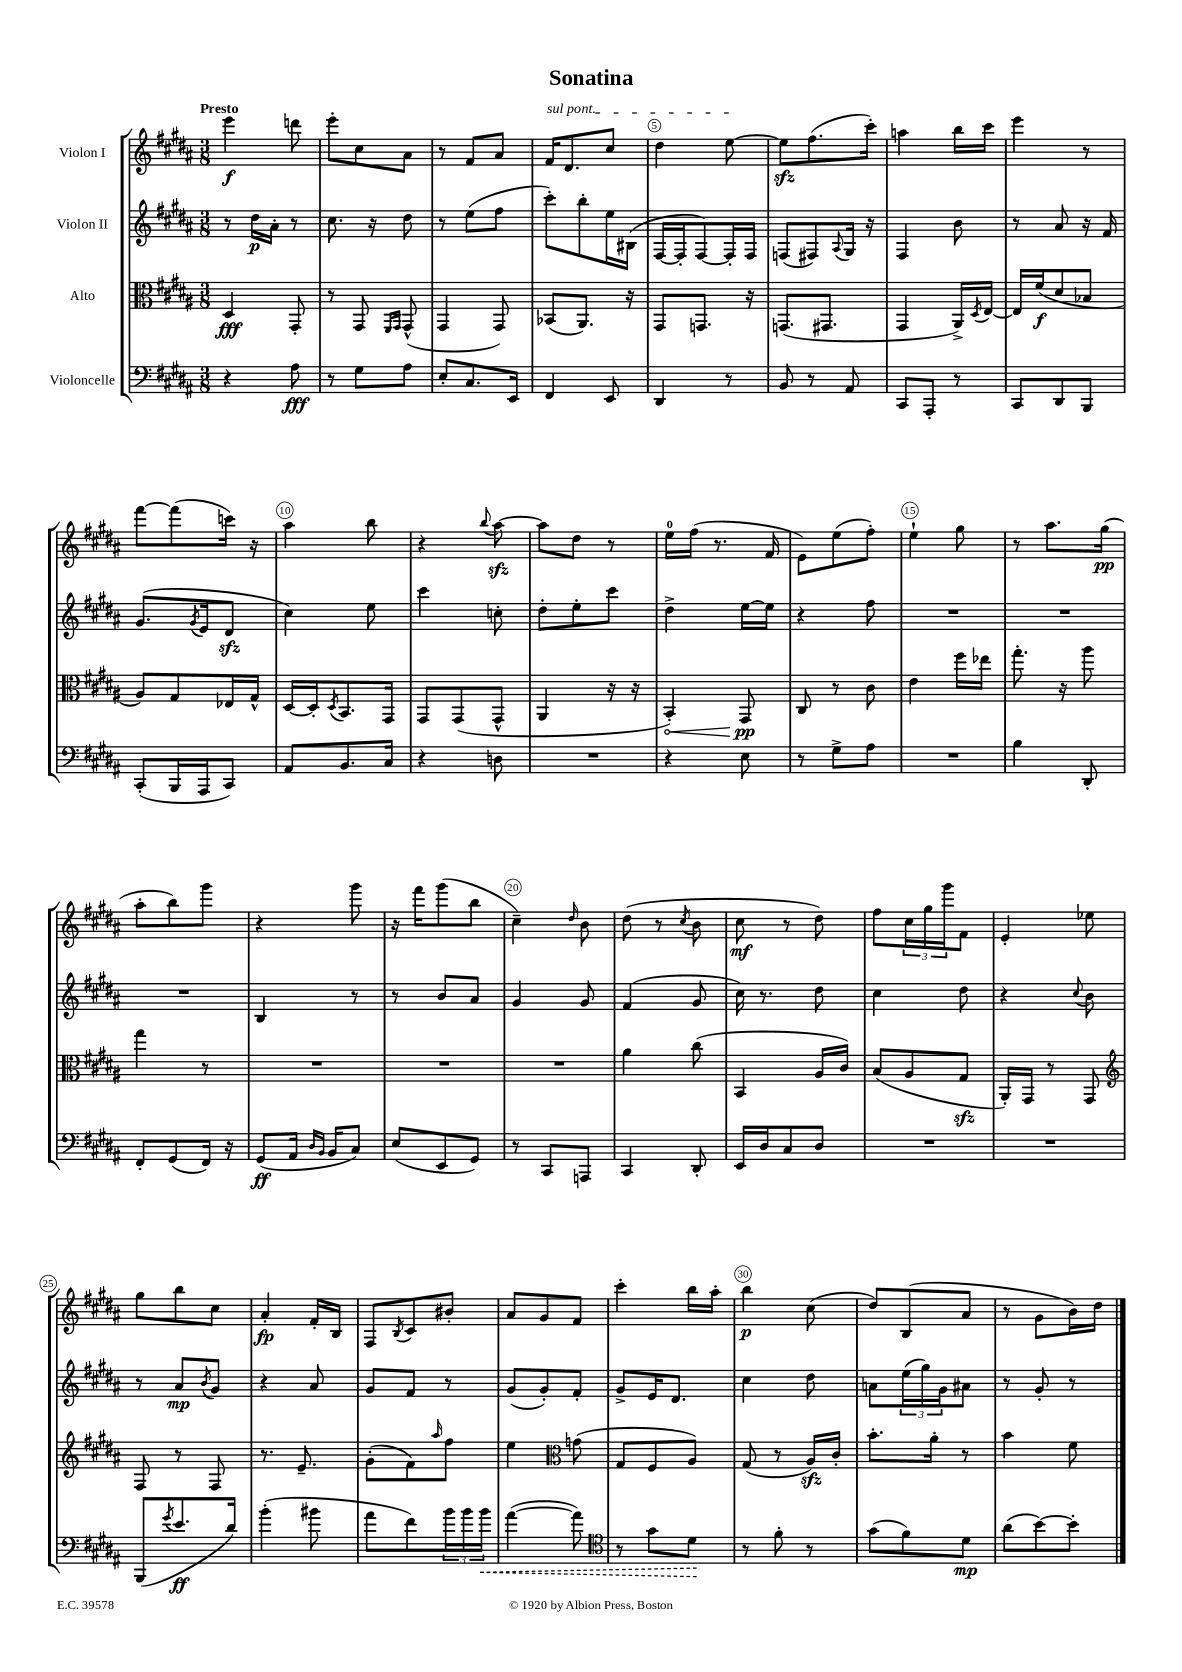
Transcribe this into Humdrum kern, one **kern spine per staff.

**kern	**dynam	**kern	**dynam	**kern	**dynam	**kern	**dynam
*part4	*part4	*part3	*part3	*part2	*part2	*part1	*part1
*staff4	*staff4	*staff3	*staff3	*staff2	*staff2	*staff1	*staff1
*I"Violoncelle	*	*I"Alto	*	*I"Violon II	*	*I"Violon I	*
*clefF4	*	*clefC3	*	*clefG2	*	*clefG2	*
*k[f#c#g#d#a#]	*	*k[f#c#g#d#a#]	*	*k[f#c#g#d#a#]	*	*k[f#c#g#d#a#]	*
*M3/8	*	*M3/8	*	*M3/8	*	*M3/8	*
=1	=1	=1	=1	=1	=1	=1	=1
!	!	!	!	!	!	!LO:TX:a:B:t=Presto	!
4r	.	4D#/	fff	8r	.	4eee\	f
.	.	.	.	16dd#\LL	p	.	.
.	.	.	.	16a#'\JJ	.	.	.
8A#\	fff	8GG#'/	.	8r	.	8dddn\	.
=2	=2	=2	=2	=2	=2	=2	=2
8r	.	8r	.	8.cc#\	.	8eee'\L	.
8G#\L	.	8GG#/	.	.	.	8cc#\	.
.	.	.	.	16r	.	.	.
.	.	16qqFF#/LL	.	.	.	.	.
.	.	16qqGG#/JJ	.	.	.	.	.
8A#\J	.	(8GG#^^/	.	8dd#\	.	8a#\J	.
=3	=3	=3	=3	=3	=3	=3	=3
8E'/L	.	4GG#/	.	8r	.	8r	.
8.C#/	.	.	.	(8ee\L	.	8f#/L	.
.	.	8GG#/)	.	8ff#\J	.	8a#/J	.
16EE/Jk	.	.	.	.	.	.	.
=4	=4	=4	=4	=4	=4	=4	=4
!	!	!	!	!	!	!LO:TX:a:i:t=sul pont.	!
4FF#/	.	(8BB-X/L	.	8ccc#'\L)	.	16f#/KL	.
.	.	.	.	.	.	8.d#/	.
.	.	8.AA#/J)	.	8bb'\	.	.	.
8EE/	.	.	.	16ee\L	.	8cc#/J	.
.	.	16r	.	(16B#X\JJ	.	.	.
=5	=5	=5	=5	=5	=5	=5	=5
4DD#/	.	8GG#/L	.	[16F#/LL	.	4dd#\	.
.	.	.	.	16F#'/J]	.	.	.
.	.	8.GGn/J	.	[8F#/)	.	.	.
8r	.	.	.	16F#'/L]	.	[8ee\	.
.	.	16r	.	16F#/JJ	.	.	.
=6	=6	=6	=6	=6	=6	=6	=6
8BB/	.	(8.GGn/L	.	(8Fn/L	.	8eezz\L]	.
8r	.	.	.	8F#X/)	.	(8.ff#\	.
.	.	8.GG#X/J	.	.	.	.	.
.	.	.	.	8qqA#/	.	.	.
8AA#/	.	.	.	16G#/Jk	.	.	.
.	.	.	.	16r	.	16ccc#'\Jk)	.
=7	=7	=7	=7	=7	=7	=7	=7
8CC#/L	.	4GG#/	.	4F#/	.	4aan\	.
8AAA#'/J	.	.	.	.	.	.	.
8r	.	16AA#^/LL)	.	8b\	.	16bb\LL	.
.	.	8qD#/	.	.	.	.	.
.	.	[16E/JJ	.	.	.	16ccc#\JJ	.
=8	=8	=8	=8	=8	=8	=8	=8
8CC#/L	.	16E/LL]	.	8r	.	4eee\	.
.	.	(16f#/J	f	.	.	.	.
8DD#/	.	8d#/	.	8a#/	.	.	.
8BBB/J	.	8B-X/J	.	16r	.	8r	.
.	.	.	.	16f#/	.	.	.
!!LO:LB:g=z
=9	=9	=9	=9	=9	=9	=9	=9
(8CC#'/L	.	8A#/L)	.	(8.g#/L	.	[8fff#\L	.
16BBB/L	.	8G#/	.	.	.	(8fff#\]	.
.	.	.	.	8qg#/	.	.	.
16AAA#/J	.	.	.	16e/k	.	.	.
8CC#/J)	.	16E-X/L	.	8d#zz/J	.	16cccn\Jk)	.
.	.	16G#^^/JJ	.	.	.	16r	.
=10	=10	=10	=10	=10	=10	=10	=10
8AA#/L	.	[16D#/LL	.	4cc#\)	.	4aa#\	.
.	.	16D#'/J]	.	.	.	.	.
.	.	8qD#/	.	.	.	.	.
8.BB/	.	8.BB/	.	.	.	.	.
.	.	.	.	8ee\	.	8bb\	.
16C#/Jk	.	16GG#/Jk	.	.	.	.	.
=11	=11	=11	=11	=11	=11	=11	=11
4r	.	8GG#/L	.	4ccc#\	.	4r	.
.	.	(8GG#/	.	.	.	.	.
.	.	.	.	.	.	8qqbb/	.
8Dn\	.	8GG#^^/J	.	8ccn'\	.	[8aa#zz\	.
=12	=12	=12	=12	=12	=12	=12	=12
4.r	.	4AA#/	.	8dd#'\L	.	8aa#\L]	.
.	.	.	.	8ee'\	.	8dd#\J	.
.	.	16r	.	8ccc#\J	.	8r	.
.	.	16r	.	.	.	.	.
=13	=13	=13	=13	=13	=13	=13	=13
!	!	!	!LO:HP:b	!	!	!	!
4r	.	4BB'/)	<	4dd#^\	.	16ee\LL	.
.	.	.	.	.	.	(16ff#\JJ	.
.	.	.	.	.	.	8.r	.
8E\	.	8GG#/	pp	[16ee\LL	.	.	.
.	.	.	.	16ee\JJ]	.	16f#/	.
.	.	.	[	.	.	.	.
=14	=14	=14	=14	=14	=14	=14	=14
8r	.	8C#/	.	4r	.	8e\L)	.
8G#^\L	.	8r	.	.	.	(8ee\	.
8A#\J	.	8c#\	.	8ff#\	.	8ff#'\J)	.
=15	=15	=15	=15	=15	=15	=15	=15
4.r	.	4e\	.	4.r	.	4ee`\	.
.	.	16ff#\LL	.	.	.	8gg#\	.
.	.	16ee-X\JJ	.	.	.	.	.
=16	=16	=16	=16	=16	=16	=16	=16
4B\	.	8.gg#'\	.	4.r	.	8r	.
.	.	.	.	.	.	8.aa#\L	.
.	.	16r	.	.	.	.	.
8DD#'/	.	8aa#\	.	.	.	.	.
.	.	.	.	.	.	(16gg#\Jk	pp
!!LO:LB:g=z
=17	=17	=17	=17	=17	=17	=17	=17
8FF#'/L	.	4gg#\	.	4.r	.	8aa#'\L	.
(8GG#/	.	.	.	.	.	8bb\)	.
16FF#/Jk)	.	8r	.	.	.	8ggg#\J	.
16r	.	.	.	.	.	.	.
=18	=18	=18	=18	=18	=18	=18	=18
(8GG#/L	ff	4.r	.	4B/	.	4r	.
16AA#/Jk	.	.	.	.	.	.	.
16qqD#/LL	.	.	.	.	.	.	.
16qqBB/JJ	.	.	.	.	.	.	.
16BB/KL	.	.	.	.	.	.	.
8C#/J)	.	.	.	8r	.	8ggg#\	.
=19	=19	=19	=19	=19	=19	=19	=19
(8E/L	.	4.r	.	8r	.	16r	.
.	.	.	.	.	.	16fff#\KL	.
8EE/	.	.	.	8b/L	.	(8ggg#\	.
8GG#/J)	.	.	.	8a#/J	.	8bb\J	.
=20	=20	=20	=20	=20	=20	=20	=20
8r	.	4.r	.	4g#/	.	4cc#~\)	.
8CC#/L	.	.	.	.	.	.	.
.	.	.	.	.	.	16qqdd#/	.
8AAAn/J	.	.	.	8g#/	.	8b\	.
=21	=21	=21	=21	=21	=21	=21	=21
4CC#/	.	4a#\	.	(4f#/	.	(8dd#\	.
.	.	.	.	.	.	8r	.
.	.	.	.	.	.	8qcc#/	.
8DD#'/	.	(8cc#\	.	8g#/	.	8b\	.
=22	=22	=22	=22	=22	=22	=22	=22
16EE/LL	.	4BB/	.	16cc#\)	.	8cc#\	mf
16D#/J	.	.	.	8.r	.	.	.
8C#/	.	.	.	.	.	8r	.
8D#/J	.	16A#/LL	.	8dd#\	.	8dd#\)	.
.	.	16c#/JJ)	.	.	.	.	.
=23	=23	=23	=23	=23	=23	=23	=23
4.r	.	(8B/L	.	4cc#\	.	8ff#\L	.
.	.	8A#/	.	.	.	24cc#\L	.
.	.	.	.	.	.	24gg#\	.
.	.	.	.	.	.	24ggg#\J	.
.	.	8G#zz/J	.	8dd#\	.	8f#\J	.
=24	=24	=24	=24	=24	=24	=24	=24
4.r	.	16AA#'/LL)	.	4r	.	4e'/	.
.	.	16GG#/JJ	.	.	.	.	.
.	.	8r	.	.	.	.	.
.	.	.	.	8qqcc#/	.	.	.
.	.	8GG#/	.	8b\	.	8ee-X\	.
!!LO:LB:g=z
=25	=25	=25	=25	=25	=25	=25	=25
*	*	*clefG2	*	*	*	*	*
(8BBB/L	.	8F#/	.	8r	.	8gg#\L	.
8qg#/	.	.	.	.	.	.	.
8.e/	ff	8r	.	8a#/L	mp	8bb\	.
.	.	.	.	8qb/	.	.	.
.	.	8F#/	.	8g#/J	.	8cc#\J	.
16d#/Jk)	.	.	.	.	.	.	.
=26	=26	=26	=26	=26	=26	=26	=26
(4b'\	.	8.r	.	4r	.	4a#'/	fp
.	.	8.e~/	.	.	.	.	.
8b#X\	.	.	.	8a#/	.	16f#'/LL	.
.	.	.	.	.	.	16B/JJ	.
=27	=27	=27	=27	=27	=27	=27	=27
8a#\L	.	(8g#'\L	.	8g#/L	.	8F#/L	.
.	.	.	.	.	.	8qB/	.
8f#\)	.	8f#\)	.	8f#/J	.	8c#/	.
.	.	16qqaa#/	.	.	.	.	.
24b\L	.	8ff#\J	.	8r	.	8b#X'/J	.
24b\	.	.	.	.	.	.	.
!	!LO:HP:b	!	!	!	!	!	!
24b\JJ	<	.	.	.	.	.	.
=28	=28	=28	=28	=28	=28	=28	=28
([4a#\	.	4ee\	.	(8g#/L	.	8a#/L	.
.	.	.	.	8g#'/)	.	8g#/	.
*	*	*clefC3	*	*	*	*	*
8a#\])	.	(8gn\	.	8f#'/J	.	8f#/J	.
=29	=29	=29	=29	=29	=29	=29	=29
*clefC4	*	*	*	*	*	*	*
8r	.	8G#/L	.	8g#^/L	.	4ccc#'\	.
8g#\L	.	8F#/	.	16e/K	.	.	.
.	.	.	.	8.d#/J	.	.	.
8d#\J	.	8A#/J)	.	.	.	16bb\LL	.
.	.	.	.	.	.	16aa#'\JJ	.
.	[	.	.	.	.	.	.
=30	=30	=30	=30	=30	=30	=30	=30
8r	.	(8G#/	.	4cc#\	.	4bb\	p
8f#'\	.	8r	.	.	.	.	.
8r	.	16A#zz/LL)	.	8dd#\	.	(8cc#\	.
.	.	16c#'/JJ	.	.	.	.	.
=31	=31	=31	=31	=31	=31	=31	=31
(8g#\L	.	8.b'\L	.	8an\L	.	8dd#/L)	.
8f#\)	.	.	.	(24ee\L	.	(8B/	.
.	.	.	.	24gg#\)	.	.	.
.	.	16a#'\Jk	.	.	.	.	.
.	.	.	.	24g#\J	.	.	.
8d#\J	mp	8r	.	8a#X\J	.	8a#/J	.
=32	=32	=32	=32	=32	=32	=32	=32
(8a#\L	.	4b\	.	8r	.	8r	.
[8b\)	.	.	.	8g#'/	.	8g#\L	.
8b'\J]	.	8f#\	.	8r	.	16b\L)	.
.	.	.	.	.	.	16dd#\JJ	.
==	==	==	==	==	==	==	==
*-	*-	*-	*-	*-	*-	*-	*-
